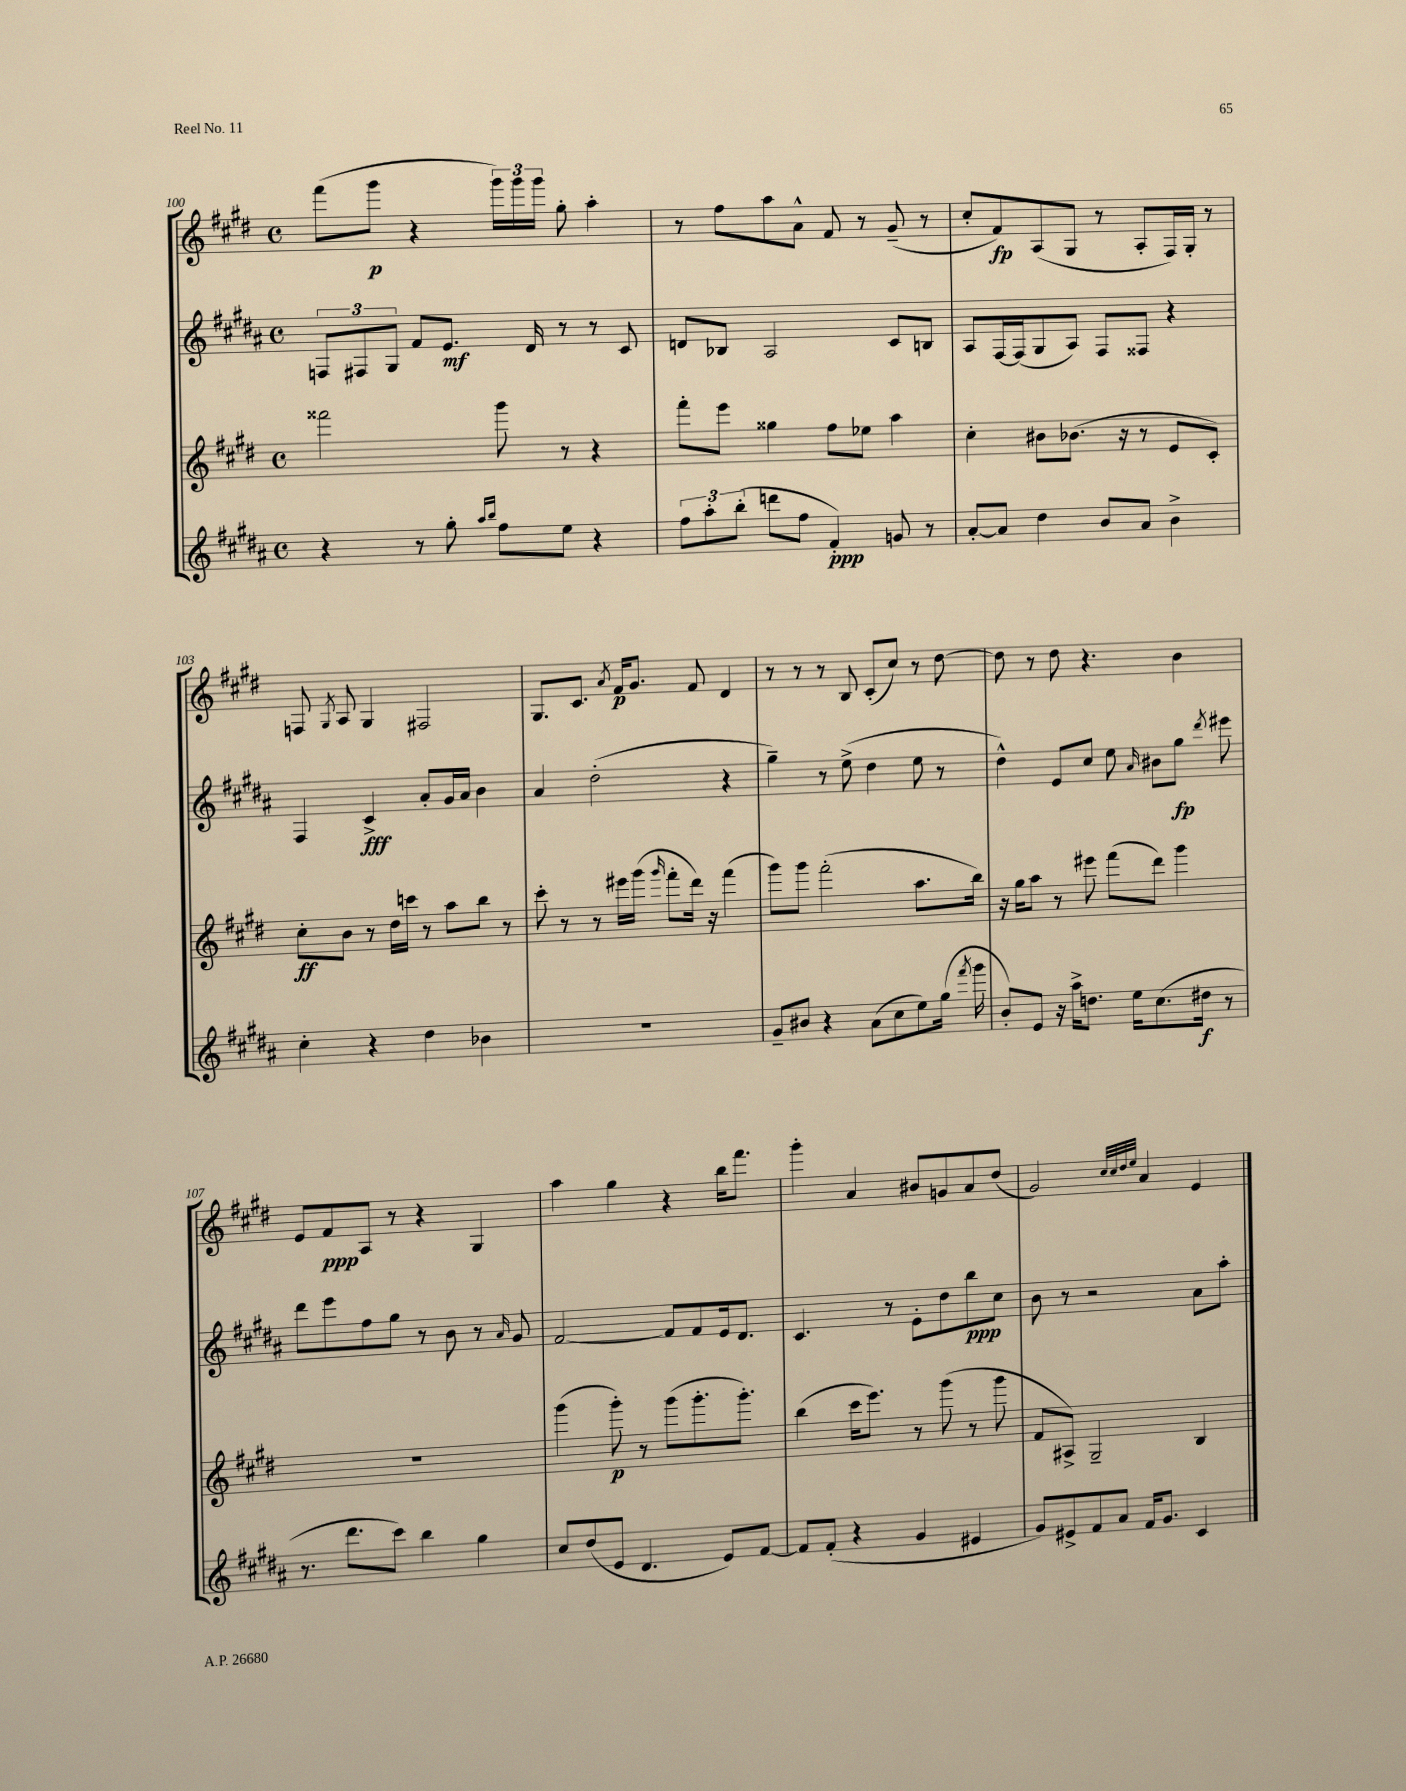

**kern	**dynam	**kern	**dynam	**kern	**dynam	**kern	**dynam
*part4	*part4	*part3	*part3	*part2	*part2	*part1	*part1
*staff4	*staff4	*staff3	*staff3	*staff2	*staff2	*staff1	*staff1
*clefG2	*	*clefG2	*	*clefG2	*	*clefG2	*
*k[f#c#g#d#a#]	*	*k[f#c#g#d#]	*	*k[f#c#g#d#a#]	*	*k[f#c#g#d#]	*
*M4/4	*	*M4/4	*	*M4/4	*	*M4/4	*
*met(c)	*	*met(c)	*	*met(c)	*	*met(c)	*
=100	=100	=100	=100	=100	=100	=100	=100
4r	.	2fff##X\	.	12Fn/L	.	(8fff#\L	.
.	.	.	.	12F#X/	.	.	.
.	.	.	.	.	.	8ggg#\J	p
.	.	.	.	12G#/J	.	.	.
8r	.	.	.	8f#/L	.	4r	.
8gg#'\	.	.	.	8.e/J	mf	.	.
16qqaa#/LL	.	.	.	.	.	.	.
16qqbb/JJ	.	.	.	.	.	.	.
8ff#\L	.	8ggg#\	.	.	.	24ggg#\LL)	.
.	.	.	.	.	.	24ggg#\	.
.	.	.	.	16d#/	.	.	.
.	.	.	.	.	.	24ggg#\JJ	.
8ee\J	.	8r	.	8r	.	8gg#'\	.
4r	.	4r	.	8r	.	4aa'\	.
.	.	.	.	8c#/	.	.	.
=101	=101	=101	=101	=101	=101	=101	=101
12ff#\L	.	8fff#'\L	.	8dn/L	.	8r	.
12aa#'\	.	.	.	.	.	.	.
.	.	8eee\J	.	8B-X/J	.	8ff#\L	.
(12bb'\J	.	.	.	.	.	.	.
8dddn\L	.	4gg##X\	.	2A#/	.	8aa\	.
8ff#\J	.	.	.	.	.	8a^^\J	.
4f#'/)	ppp	8ff#\L	.	.	.	8f#/	.
.	.	8ee-X\J	.	.	.	8r	.
8gn/	.	4aa\	.	8c#/L	.	(8g#~/	.
8r	.	.	.	8Bn/J	.	8r	.
=102	=102	=102	=102	=102	=102	=102	=102
[8a#'/L	.	4cc#'\	.	8A#/L	.	8cc#'/L	.
8a#/J]	.	.	.	[16F#/L	.	8f#/)	fp
.	.	.	.	(16F#/J]	.	.	.
4dd#\	.	8b#X\L	.	8G#/	.	(8A/	.
.	.	(8.b-X\J	.	8A#/J)	.	8G#/J	.
8b/L	.	.	.	8F#/L	.	8r	.
.	.	16r	.	.	.	.	.
8a#/J	.	8r	.	8F##X/J	.	8A'/L	.
4b^\	.	8e/L	.	4r	.	16F#/L)	.
.	.	.	.	.	.	16G#'/JJ	.
.	.	8c#'/J)	.	.	.	8r	.
!!LO:LB:g=z
=103	=103	=103	=103	=103	=103	=103	=103
4cc#'\	.	8cc#'\L	ff	4F#/	.	8Fn/	.
.	.	.	.	.	.	8qG#/	.
.	.	8b\J	.	.	.	8A/	.
4r	.	8r	.	4c#^/	fff	4G#/	.
.	.	16dd#\LL	.	.	.	.	.
.	.	16cccn\JJ	.	.	.	.	.
4dd#\	.	8r	.	8a#'/L	.	2F#X/	.
.	.	8aa\L	.	16g#/L	.	.	.
.	.	.	.	16a#/JJ	.	.	.
4b-X\	.	8bb\J	.	4b\	.	.	.
.	.	8r	.	.	.	.	.
=104	=104	=104	=104	=104	=104	=104	=104
1r	.	8ccc#'\	.	4a#/	.	8.G#/L	.
.	.	8r	.	.	.	.	.
.	.	.	.	.	.	8.c#/J	.
.	.	8r	.	(2dd#'\	.	.	.
.	.	.	.	.	.	8qa/	.
.	.	16eee#X\LL	.	.	.	16f#/KL	p
.	.	(16ggg#\JJ	.	.	.	8.g#/J	.
.	.	16qqggg#/	.	.	.	.	.
.	.	8fff#'\L	.	.	.	.	.
.	.	16ddd#\Jk)	.	.	.	8f#/	.
.	.	16r	.	.	.	.	.
.	.	(4fff#\	.	4r	.	4d#/	.
=105	=105	=105	=105	=105	=105	=105	=105
8g#~/L	.	8ggg#\L)	.	4gg#~\)	.	8r	.
8b#X/J	.	8ggg#\J	.	.	.	8r	.
4r	.	(2fff#'\	.	8r	.	8r	.
.	.	.	.	(8ee^\	.	8B/	.
(8a#\L	.	.	.	4dd#\	.	(8c#'/L	.
8cc#\	.	.	.	.	.	8cc#/J)	.
8ee\)	.	8.aa\L	.	8ee\	.	8r	.
(16gg#\Jk	.	.	.	8r	.	[8dd#\	.
8qfff#/	.	.	.	.	.	.	.
16ggg#\	.	16bb\Jk)	.	.	.	.	.
=106	=106	=106	=106	=106	=106	=106	=106
8b'/L)	.	16r	.	4dd#^^\)	.	8dd#\]	.
.	.	16gg#\KL	.	.	.	.	.
8e/J	.	8aa\J	.	.	.	8r	.
16r	.	8r	.	8e/L	.	8dd#\	.
16aa#^\KL	.	.	.	.	.	.	.
8.ddn\J	.	8eee#X\	.	8cc#/J	.	4.r	.
.	.	(8fff#\L	.	8ee\	.	.	.
16ee\KL	.	.	.	.	.	.	.
.	.	.	.	16qqa#/	.	.	.
(8.cc#\	.	8ddd#\J)	.	8b#X\L	.	.	.
.	.	4ggg#\	.	8gg#\J	fp	4b\	.
16dd#X\Jk	f	.	.	.	.	.	.
.	.	.	.	8qddd#/	.	.	.
8r	.	.	.	8eee#X\	.	.	.
!!LO:LB:g=z
=107	=107	=107	=107	=107	=107	=107	=107
8.r	.	1r	.	8ddd#\L	.	8e/L	.
.	.	.	.	8eee\	.	8f#/	ppp
8.ddd#\L	.	.	.	.	.	.	.
.	.	.	.	8ff#\	.	8A/J	.
8ccc#\J)	.	.	.	8gg#\J	.	8r	.
4bb\	.	.	.	8r	.	4r	.
.	.	.	.	8b\	.	.	.
4gg#\	.	.	.	8r	.	4G#/	.
.	.	.	.	16qqa#/	.	.	.
.	.	.	.	8g#/	.	.	.
=108	=108	=108	=108	=108	=108	=108	=108
8cc#/L	.	(4ggg#\	.	[2f#/	.	4aa\	.
(8dd#/	.	.	.	.	.	.	.
8e/J	.	8ggg#'\)	p	.	.	4gg#\	.
4.d#/	.	8r	.	.	.	.	.
.	.	(8ggg#\L	.	8f#/L]	.	4r	.
.	.	8.ggg#'\	.	8f#/	.	.	.
8e/L)	.	.	.	16e/k	.	16bb\KL	.
.	.	8.ggg#'\J)	.	8.d#/J	.	8.fff#\J	.
[8f#/J	.	.	.	.	.	.	.
=109	=109	=109	=109	=109	=109	=109	=109
8f#/L]	.	(4bb\	.	4.c#/	.	4ggg#'\	.
(8f#'/J	.	.	.	.	.	.	.
4r	.	16ccc#\KL	.	.	.	4a/	.
.	.	8.eee\J)	.	.	.	.	.
.	.	.	.	8r	.	.	.
4g#/	.	8r	.	8e'\L	.	8b#X/L	.
.	.	(8ggg#\	.	8dd#\	.	8gn/	.
4e#X/	.	8r	.	8bb\	ppp	8a/	.
.	.	8ggg#\	.	8cc#\J	.	(8dd#/J	.
=110	=110	=110	=110	=110	=110	=110	=110
8g#/L)	.	8f#/L	.	8b\	.	2g#/)	.
8e#X^/	.	8A#X^/J)	.	8r	.	.	.
8f#/	.	2G#~/	.	2r	.	.	.
8a#/J	.	.	.	.	.	.	.
.	.	.	.	.	.	32qqcc#/LLL	.
.	.	.	.	.	.	32qqcc#/	.
.	.	.	.	.	.	32qqdd#/	.
.	.	.	.	.	.	32qqee/JJJ	.
16f#/KL	.	.	.	.	.	4a/	.
8.g#/J	.	.	.	.	.	.	.
4c#/	.	4B/	.	8a#\L	.	4e/	.
.	.	.	.	8aa#'\J	.	.	.
==	==	==	==	==	==	==	==
*-	*-	*-	*-	*-	*-	*-	*-
